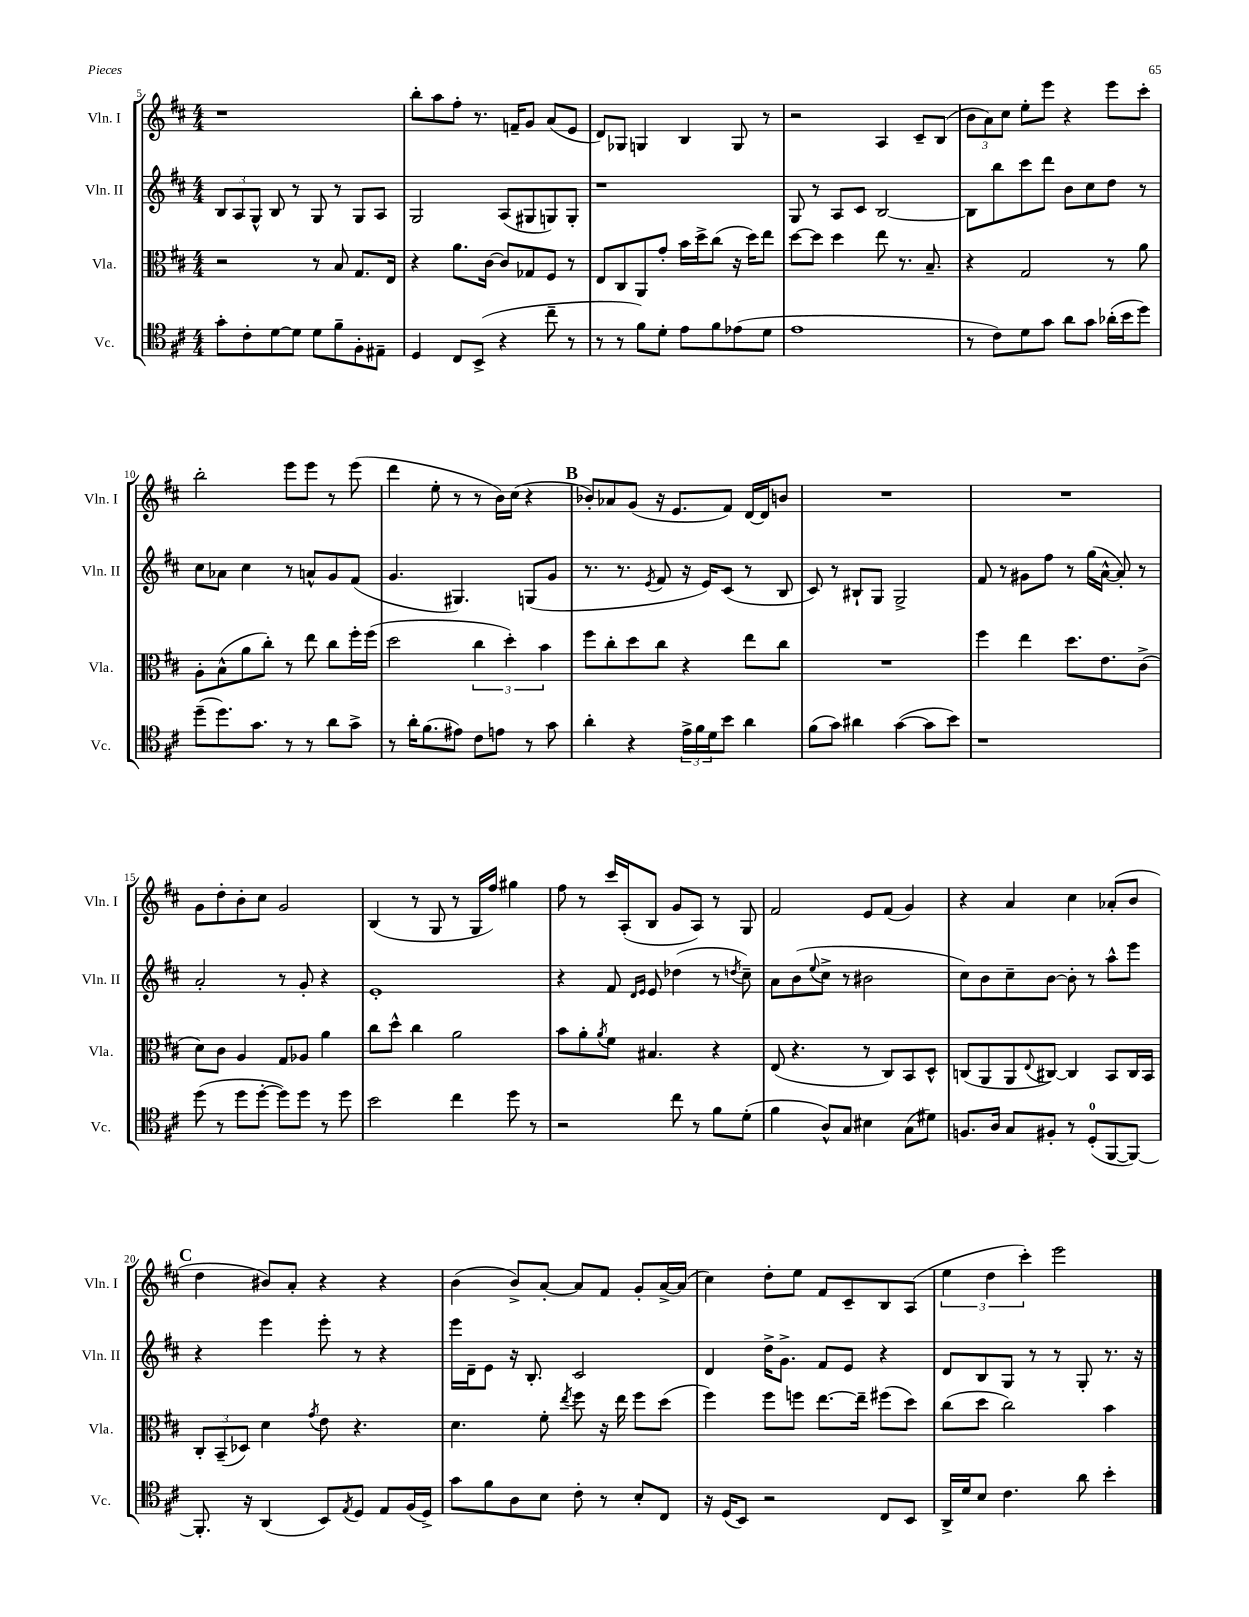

**kern	**kern	**kern	**kern
*staff4	*staff3	*staff2	*staff1
*clefC4	*clefC3	*clefG2	*clefG2
*k[f#c#]	*k[f#c#]	*k[f#c#]	*k[f#c#]
*M4/4	*M4/4	*M4/4	*M4/4
8g'	2r	12B	1r
.	.	12A	.
8c#'	.	.	.
.	.	12G^^	.
[8d	.	8B	.
8d]	.	8r	.
8d	8r	8G	.
8f#~	8B	8r	.
8F#'	8.G	8G	.
8E#~	.	8A	.
.	16E	.	.
=	=	=	=
4D	4r	2G	8bb'
.	.	.	8aa
8C#	8.a	.	8ff#'
(8BB^	.	.	8.r
.	[16c#	.	.
4r	8c#]	(8A	.
.	.	.	16f~
.	8G-	8G#	8g
8cc#~	8F#	8G)	(8a
8r	8r	8G'	8e
=	=	=	=
8r	8E	1r	8d)
8r	8C#	.	8G-
8f#)	8AA	.	4G
8d'	8g'	.	.
8e	16b	.	4B
.	16dd^	.	.
8f#	(8cc#	.	.
(8e-	16r	.	8G
.	16dd)	.	.
8d	8ee	.	8r
=	=	=	=
1e	[8dd	8G	2r
.	8dd]	8r	.
.	4dd	8A	.
.	.	8c#	.
.	8ee	[2B	4A
.	8.r	.	.
.	.	.	8c#~
.	8.B~	.	.
.	.	.	(8B
=	=	=	=
8r	4r	8B]	12b
.	.	.	12a)
8c#)	.	8bb	.
.	.	.	12cc#
8d	2G	8ccc#	8ee'
8g	.	8ddd	8eee
8a	.	8b	4r
8g	.	8cc#	.
(16a-'	8r	8dd	8eee
16b	.	.	.
8dd)	8a	8r	8ccc#'
=	=	=	=
(8dd~	8A'	8cc#	2bb'
8.dd)	(8B^^	8a-	.
.	8a	4cc#	.
8.g	.	.	.
.	8cc#')	.	.
8r	8r	8r	8eee
8r	8ee	8a^^	8eee
8a	8cc#	8g	8r
8g^	16ff#'	(8f#	(8eee
.	(16ff#	.	.
=	=	=	=
8r	2dd	4.g	4ddd
16a'	.	.	.
(8.f#	.	.	.
.	.	.	8ee'
8e#)	.	4.G#)	8r
8c#	6cc#	.	8r
8e	.	.	16b)
.	6dd')	.	.
.	.	.	(16cc#
8r	.	(8G	4r
.	6b	.	.
8g	.	8g	.
=	=	=	=
4a'	8ff#	8.r	8b-')
.	8cc#'	.	8a-
.	.	8.r	.
4r	8dd	.	(8g
.	.	8qe	.
.	8cc#	8f#	16r
.	.	.	8.e
24e^	4r	16r	.
24f#	.	.	.
.	.	16e)	.
24d	.	.	.
8b	.	(8c#	8f#)
4a	8ee	8r	[16d
.	.	.	16d]
.	8cc#	8B	8b
=	=	=	=
(8f#	1r	8c#)	1r
8g)	.	8r	.
4a#	.	8B#`	.
.	.	8G	.
([4g	.	2G^	.
8g]	.	.	.
8b)	.	.	.
=	=	=	=
1r	4ff#	8f#	1r
.	.	8r	.
.	4ee	8g#	.
.	.	8ff#	.
.	8.dd	8r	.
.	.	(16gg	.
.	8.e	[16a^^	.
.	.	8a'])	.
.	(8c#^	8r	.
=	=	=	=
(8dd	8d)	2a'	8g
8r	8c#	.	8dd'
8dd	4A	.	8b'
[8dd'	.	.	8cc#
8dd])	8G	8r	2g
8dd	8A-	8g'	.
8r	4a	4r	.
8dd	.	.	.
=	=	=	=
2b	8cc#	1e'	(4B
.	8dd^^	.	.
.	4cc#	.	8r
.	.	.	8G
4cc#	2a	.	8r
.	.	.	16G
.	.	.	16ff#)
8dd	.	.	4gg#
8r	.	.	.
=	=	=	=
2r	8b	4r	8ff#
.	8a'	.	8r
.	8qa	.	.
.	8f#	8f#	16ccc#
.	.	.	(16A'
.	.	16qqd	.
.	.	16qqe	.
.	4.B#	8e	8B
8cc#	.	(4dd-	8g
8r	.	.	8A)
8f#	4r	8r	8r
.	.	8qdd	.
(8d'	.	8cc#~)	8G
=	=	=	=
4f#	(8E	8a	2f#
.	4.r	(8b	.
.	.	8qqee	.
8A^^)	.	8cc#^	.
8G	.	8r	.
4B#	8r	2b#	8e
.	8C#)	.	(8f#
(8G	8BB	.	4g)
8d#)	8D^^	.	.
=	=	=	=
8.F	(8C	8cc#)	4r
.	8AA	8b	.
16A	.	.	.
8G	8AA	8cc#~	4a
.	8qqE	.	.
8F#'	[8C#)	[8b	.
8r	4C#]	8b']	4cc#
(8D'	.	8r	.
[8FF#	8BB	8aa^^	(8a-'
8FF#_)	16C#	8eee	8b
.	16BB	.	.
=	=	=	=
8.FF#']	12C#'	4r	4dd
.	(12BB~	.	.
.	12D-)	.	.
16r	.	.	.
(4AA	4d	4eee	8b#)
.	.	.	8a'
.	8qg	.	.
8BB)	8e	8eee'	4r
8qE	.	.	.
8D	4.r	8r	.
8E	.	4r	4r
(16F#	.	.	.
16D^)	.	.	.
=	=	=	=
8g	4.d	16eee	(4b
.	.	16d~	.
8f#	.	8e	.
8A	.	16r	8b^)
.	.	8.B'	.
8B	8f#'	.	[8a'
.	8qee	.	.
8c#'	8ff#	2c#	8a]
8r	16r	.	8f#
.	16ee	.	.
8B'	8ff#	.	8g'
8C#	(8dd	.	[16a^
.	.	.	(16a]
=	=	=	=
16r	4ff#)	4d	4cc#)
(16D	.	.	.
8BB)	.	.	.
2r	8ff#	16dd^	8dd'
.	.	8.g^	.
.	8ff	.	8ee
.	[8.ee	8f#	8f#
.	.	8e	8c#~
.	16ee~]	.	.
8C#	(8ff#	4r	8B
8BB	8dd)	.	(8A
=	=	=	=
16AA^	(8cc#	8d	6ee
16d	.	.	.
8B	8dd	8B	.
.	.	.	6dd
4.c#	2cc#)	8G	.
.	.	.	6ccc#')
.	.	8r	.
.	.	8r	2eee
8a	.	8G'	.
4b'	4b	8.r	.
.	.	16r	.
==	==	==	==
*-	*-	*-	*-
